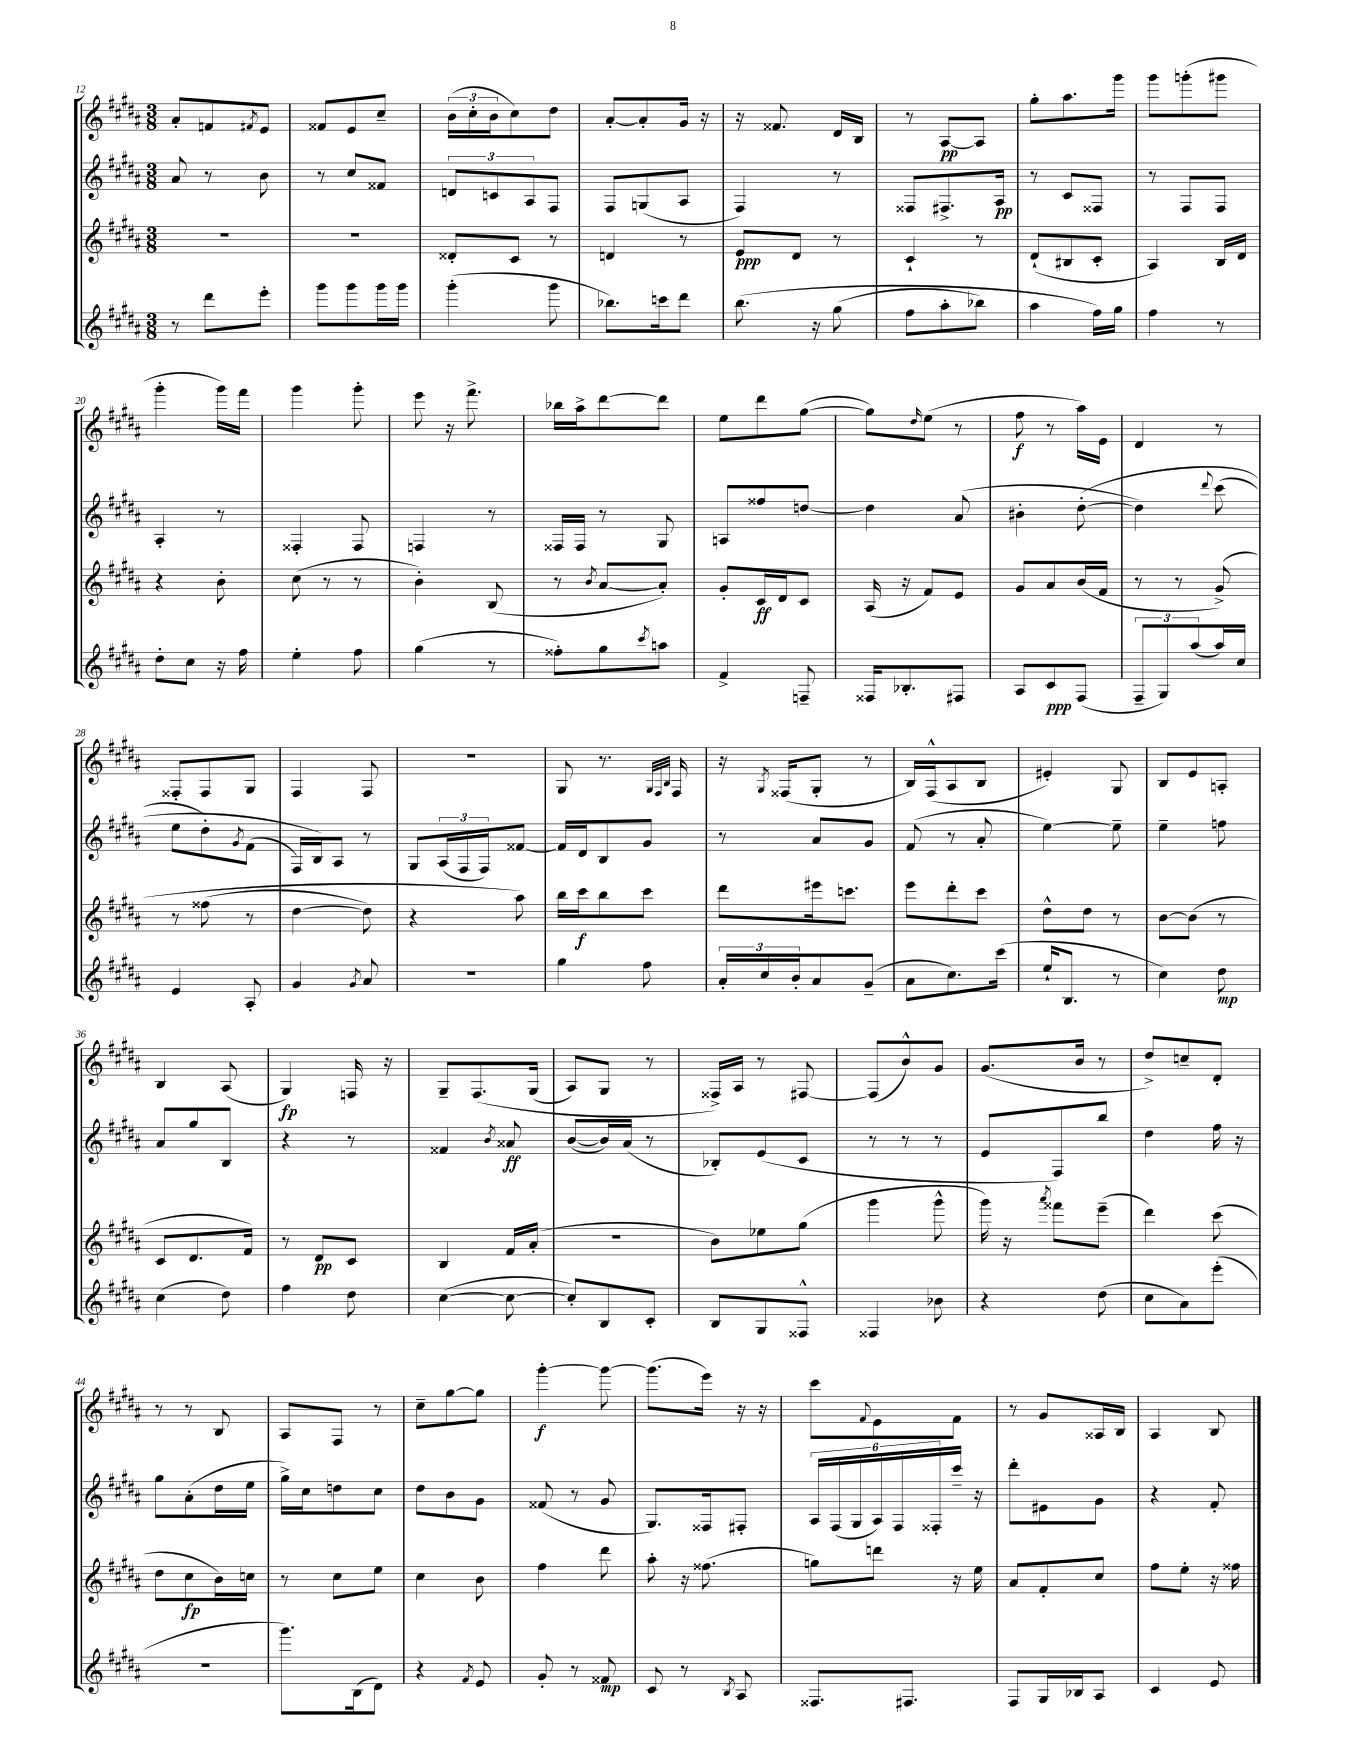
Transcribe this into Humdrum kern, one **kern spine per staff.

**kern	**kern	**kern	**kern
*staff4	*staff3	*staff2	*staff1
*clefG2	*clefG2	*clefG2	*clefG2
*k[f#c#g#d#a#]	*k[f#c#g#d#a#]	*k[f#c#g#d#a#]	*k[f#c#g#d#a#]
*M3/8	*M3/8	*M3/8	*M3/8
8r	4.r	8a#	8a#'
8ddd#	.	8r	8f
.	.	.	8qf#
8eee'	.	8b	8e
=	=	=	=
8ggg#	4.r	8r	8f##
8ggg#	.	8cc#	8e
16ggg#	.	8f##	8cc#~
16ggg#	.	.	.
=	=	=	=
(4ggg#'	8d##'	12d	(24b
.	.	.	24cc#'
.	.	12c	24b
.	8c#	.	8cc#)
.	.	12A#	.
8ggg#	8r	8F#	8dd#
=	=	=	=
8.bb-)	4d	8F#	[8a#'
.	.	(8G	8a#']
16ccc	.	.	.
8ddd#	8r	8A#	16g#
.	.	.	16r
=	=	=	=
&(8.bb	8e	4F#)	16r
.	.	.	8.f##
.	8d#	.	.
16r	.	.	.
(8gg#	8r	8r	16d#
.	.	.	16B
=	=	=	=
8ff#	4c#`	8F##	8r
8aa#'	.	8.F#^	[8A#
8bb-)	8r	.	8A#]
.	.	16A#	.
=	=	=	=
4aa#	(8d#`	8r	8gg#'
.	8B#	8c#	8.aa#
16ff#&)	8c#'	8F##	.
16gg#	.	.	16ggg#
=	=	=	=
4ff#	4A#)	8r	8ggg#
.	.	8F#	(8ggg'
8r	16B	8F#	8ggg#
.	16d#	.	.
=	=	=	=
8dd#'	4r	4A#'	4ggg#'
8cc#	.	.	.
16r	8b'	8r	16ggg#)
16ff#	.	.	16fff#
=	=	=	=
4ee'	(8cc#	4F##'	4ggg#
.	8r	.	.
8ff#	8r	8F##	8ggg#'
=	=	=	=
(4gg#	4b')	4F	8eee
.	.	.	16r
.	.	.	8.fff#^
8r	(8B	8r	.
=	=	=	=
8ff##')	8r	16F##	16bb-
.	.	16F##	16aa#^
.	8qb	.	.
8gg#	[8a#	8r	[8ddd#
8qccc#	.	.	.
8aa	8a#'])	8G#	8ddd#]
=	=	=	=
4f#^	8g#'	8A	8ee
.	16c#	8ff##	8ddd#
.	16d#	.	.
8F~	8c#	[8dd	([8gg#
=	=	=	=
16F##	(16A#	4dd]	8gg#])
8.B-'	16r	.	.
.	.	.	16qqdd#
.	8f#)	.	(8ee
8F#	8e	(8a#	8r
=	=	=	=
8A#	8g#	4b#'	8ff#
8c#	8a#	.	8r
(8F#	(16b	&([8dd#'	16aa#)
.	16f#	.	16e
=	=	=	=
12F#~	8r	4dd#])	4d#
12G#)	.	.	.
.	8r	.	.
(12aa#	.	.	.
.	.	8qqddd#	.
16aa#)	&(8g#^)	(8ccc#	8r
16cc#	.	.	.
=	=	=	=
4e	8r	8ee	8F##'
.	(8ff##	8dd#')	8F##
.	.	8qg#	.
8A#'	8r	(8f#	8G#
=	=	=	=
4g#	[4dd#	16F#)	4F#
.	.	16B&)	.
.	.	8A#	.
8qg#	.	.	.
8a#	8dd#])	8r	8F#
=	=	=	=
4.r	4r	8G#	4.r
.	.	(24A#	.
.	.	24F#	.
.	.	24F#)	.
.	8aa#&)	[8f##	.
=	=	=	=
4gg#	16bb	16f##]	8G#
.	16ccc#	16d#	.
.	8bb	8B	8.r
8ff#	8ccc#	8g#	.
.	.	.	32qqG#
.	.	.	32qqF#
.	.	.	32qqB
.	.	.	16F#
=	=	=	=
24a#'	8ddd#	8r	16r
24cc#	.	.	.
.	.	.	8qG#
.	.	.	(16F##
24b'	.	.	.
8a#	16eee#	8a#	8G#'
.	8.ccc	.	.
(8g#~	.	8g#	8r
=	=	=	=
8a#	8eee	(8f#	16B)
.	.	.	(16F#^^
8.cc#)	8ddd#'	8r	8A#
.	8ccc#	8a#'	8B
(16ccc#	.	.	.
=	=	=	=
16ee`	8dd#^^	[4ee)	4e#')
8.B	.	.	.
.	8dd#	.	.
8r	8r	8ee~]	8G#
=	=	=	=
4cc#)	[8b	4ee~	8B
.	(8b]	.	8e
8dd#	8r	8ff	8A'
=	=	=	=
(4cc#	8c#	8a#	4B
.	8.d#	8gg#	.
8dd#)	.	8B	(8A#
.	16f#)	.	.
=	=	=	=
4ff#	8r	4r	4G#)
.	8d#	.	.
8dd#	8c#	8r	16F
.	.	.	16r
=	=	=	=
([4cc#	4B	4f##	8G#~
.	.	.	&(8.F#
.	.	8qb	.
8cc#_	16f#	8a##	.
.	(16a#'	.	(16G#
=	=	=	=
8cc#'])	4.r	([8b	8A#)
8B	.	16b])	8G#
.	.	(16a#	.
8c#'	.	8r	8r
=	=	=	=
8B	8b)	8B-')	16F##^&)
.	.	.	16A#
8G#	8ee-	(8e	8r
8F##^^	(8gg#	8c#	[8F#
=	=	=	=
4F##	4ggg#	8r	(8F#]
.	.	8r	8b^^)
8b-	8ggg#^^	8r	8g#
=	=	=	=
4r	16ggg#)	8e	(8.g#
.	16r	.	.
.	8qaaa#	.	.
.	8fff##	8F#)	.
.	.	.	16b
(8dd#	(8eee~	8bb	8r
=	=	=	=
8cc#	4ddd#)	4dd#	8dd#^)
8a#)	.	.	8cc~
(8eee'	(8ccc#	16ff#	8d#'
.	.	16r	.
=	=	=	=
4.r	8dd#	8gg#	8r
.	8cc#	(8a#'	8r
.	16b)	16dd#	8B
.	16cc	16ee	.
=	=	=	=
8.ggg#)	8r	16gg#^)	8A#
.	.	16cc#	.
.	8cc#	8dd	8F#
(16B	.	.	.
8d#)	8ee	8cc#	8r
=	=	=	=
4r	4cc#	8dd#	8cc#~
.	.	8b	[8gg#
8qf#	.	.	.
8e	8b	8g#	8gg#]
=	=	=	=
8g#'	4ff#	(8f##	[4ggg#'
8r	.	8r	.
8f##	8ddd#	8g#	8ggg#_
=	=	=	=
8c#	8aa#'	8.G#)	(8.ggg#]
8r	16r	.	.
.	(8.ff##	16F##	16eee)
8qB	.	.	.
8A#	.	8F#'	16r
.	.	.	16r
=	=	=	=
8.F##	8gg)	24A#	8ccc#
.	.	(24F#	.
.	.	24G#	.
.	.	.	8qqf#
.	8ddd	24A#)	8e
.	.	24F#	.
8.F#	.	.	.
.	.	24F##'	.
.	16r	16ccc#~	8f#
.	16ee	16r	.
=	=	=	=
8F#	8a#	8ddd#'	8r
16G#	8f#'	8e#	8g#
16B-	.	.	.
8A#	8cc#	8g#	16A##
.	.	.	16B
=	=	=	=
4c#	8ff#	4r	4A#
.	8ee'	.	.
8e	16r	8f#'	8B
.	16ff##	.	.
==	==	==	==
*-	*-	*-	*-
